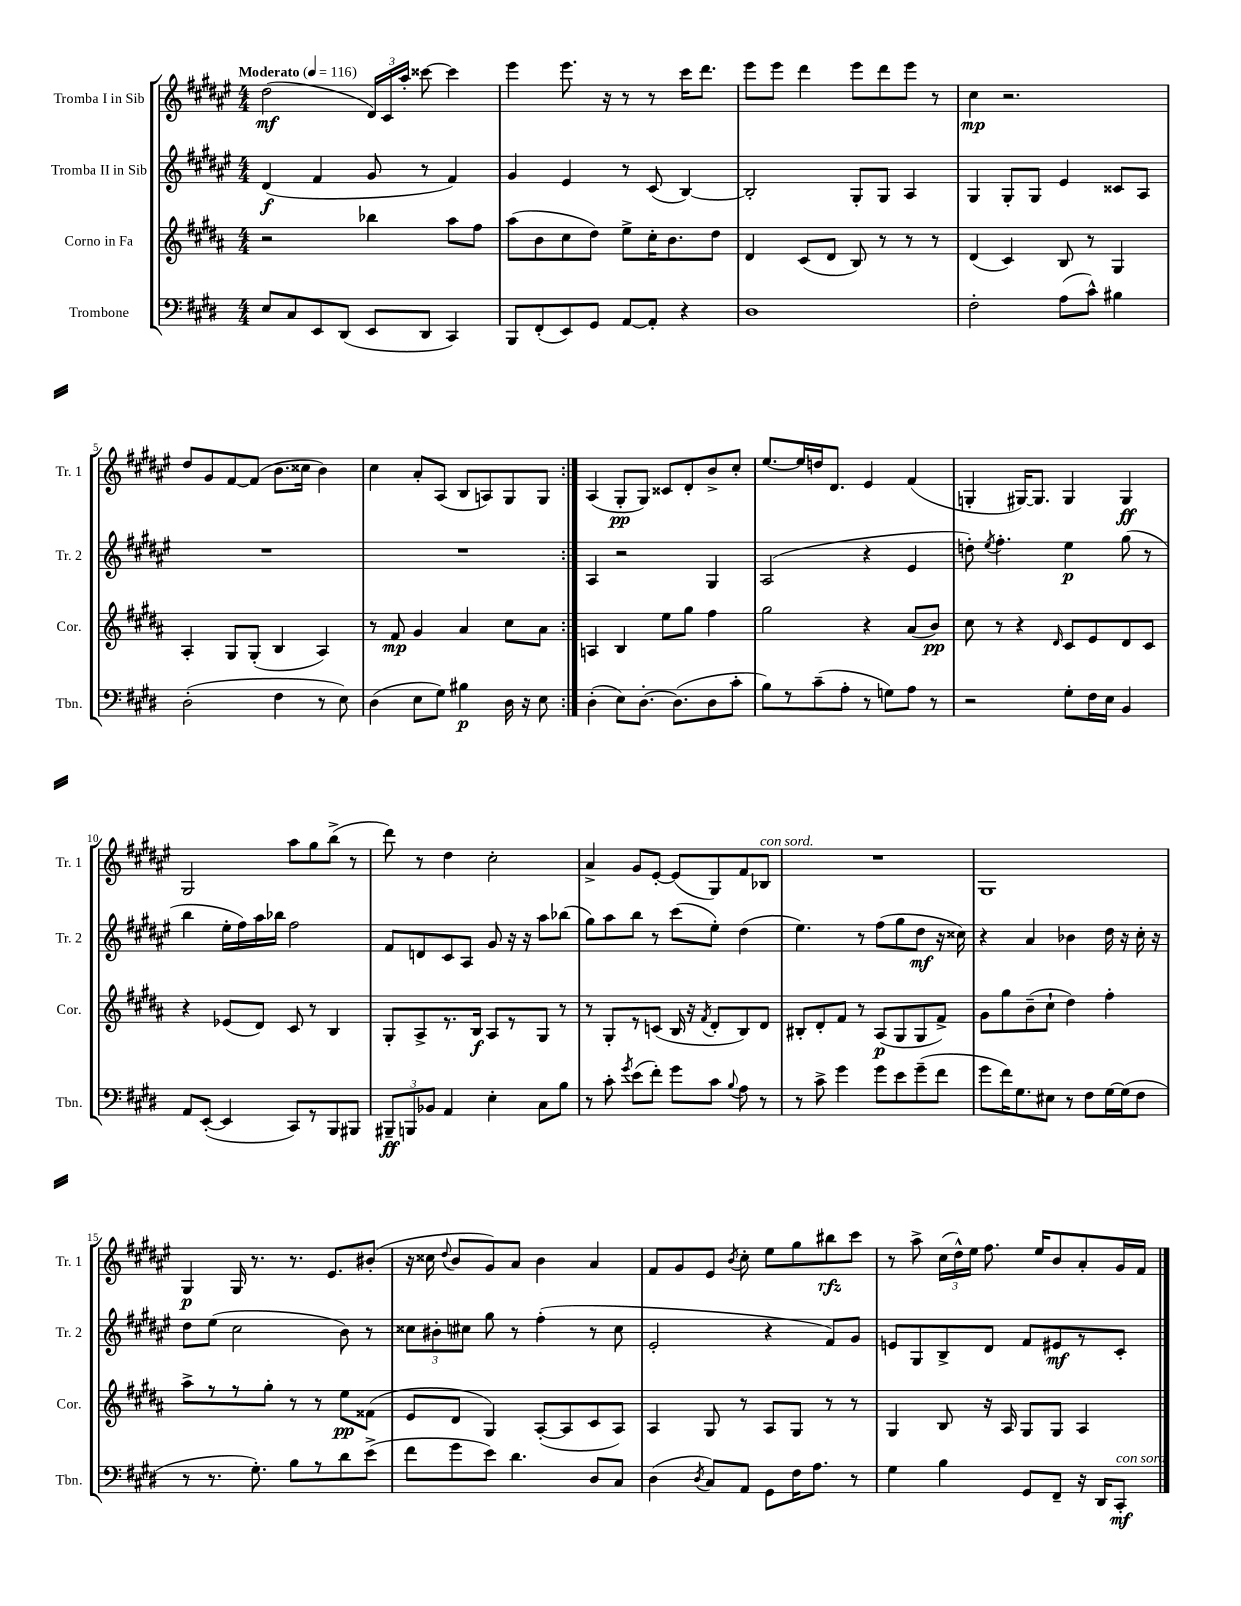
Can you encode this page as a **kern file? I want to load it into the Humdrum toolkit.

**kern	**kern	**kern	**kern
*staff4	*staff3	*staff2	*staff1
*clefF4	*clefG2	*clefG2	*clefG2
*k[f#c#g#d#]	*k[f#c#g#d#a#]	*k[f#c#g#d#a#e#]	*k[f#c#g#d#a#e#]
*M4/4	*M4/4	*M4/4	*M4/4
*MM116	*MM116	*MM116	*MM116
8E	2r	(4d#	(2dd#
8C#	.	.	.
8EE	.	4f#	.
(8DD#	.	.	.
8EE	4bb-	8g#	24d#)
.	.	.	24c#
.	.	.	24aa#'
8DD#	.	8r	[8ccc##
4CC#)	8aa#	4f#)	4ccc##]
.	8ff#	.	.
=	=	=	=
8BBB	(8aa#	4g#	4eee#
(8FF#'	8b	.	.
8EE)	8cc#	4e#	8.eee#
8GG#	8dd#)	.	.
.	.	.	16r
[8AA	8ee^	8r	8r
8AA']	16cc#'	(8c#	8r
.	8.b	.	.
4r	.	[4B)	16ccc#
.	.	.	8.ddd#
.	8dd#	.	.
=	=	=	=
1D#	4d#	2B']	8eee#
.	.	.	8eee#
.	(8c#	.	4ddd#
.	8d#	.	.
.	8B)	8G#'	8eee#
.	8r	8G#	8ddd#
.	8r	4A#	8eee#
.	8r	.	8r
=	=	=	=
2F#'	(4d#	4G#	4cc#
.	4c#)	8G#'	2.r
.	.	8G#	.
(8A	8B	4e#	.
8c#^^)	8r	.	.
4B#	4G#	8c##	.
.	.	8A#	.
=	=	=	=
(2D#'	4A#'	1r	8dd#
.	.	.	8g#
.	8G#	.	[8f#
.	(8G#'	.	(8f#]
4F#	4B	.	8.b
.	.	.	16cc##
8r	4A#)	.	4b)
8E)	.	.	.
=	=	=	=
(4D#	8r	1r	4cc#
.	8f#	.	.
8E	4g#	.	8a#'
8G#)	.	.	(8A#
4B#	4a#	.	8B
.	.	.	8A)
16D#	8cc#	.	8G#
16r	.	.	.
8E	8a#	.	8G#
=:|!	=:|!	=:|!	=:|!
(4D#'	4A	4A#	(4A#
8E)	4B	2r	8G#'
[8.D#'	.	.	8G#)
.	8ee	.	8c##
(8.D#]	.	.	.
.	8gg#	.	8d#'
8D#	4ff#	4G#	8b^
8c#'	.	.	8cc#'
=	=	=	=
8B)	2gg#	(2A#	[8.ee#
8r	.	.	.
.	.	.	16ee#]
(8c#~	.	.	16dd
.	.	.	8.d#
8A'	.	.	.
8r	4r	4r	4e#
8G)	.	.	.
8A	(8a#	4e#	(4f#
8r	8b)	.	.
=	=	=	=
2r	8cc#	8dd')	4G'
.	.	8qee#	.
.	8r	4.ff#'	.
.	4r	.	[16G#)
.	.	.	8.G#]
.	16qqd#	.	.
8G#'	8c#	4ee#	4G#
16F#	8e	.	.
16E	.	.	.
4BB	8d#	(8gg#	4G#
.	8c#	8r	.
=	=	=	=
8AA	4r	4bb	2G#
([8EE'	.	.	.
4EE]	(8e-	16ee#'	.
.	.	16ff#)	.
.	8d#)	16aa#	.
.	.	16bb-	.
8CC#)	8c#	2ff#	8aa#
8r	8r	.	8gg#
8BBB	4B	.	(8bb^
8BBB#	.	.	8r
=	=	=	=
12BBB#~	8G#'	8f#	8ddd#)
12BBB	.	.	.
.	8A#^	8d	8r
12BB-	.	.	.
4AA	8.r	8c#	4dd#
.	.	8A#	.
.	16B	.	.
4E'	8A#	8g#	2cc#'
.	8r	16r	.
.	.	16r	.
8C#	8G#	8aa#	.
8B	8r	(8bb-	.
=	=	=	=
8r	8r	8gg#)	4a#^
8c#'	8G#'	8aa#	.
8qg#	.	.	.
(8e	8r	8bb	8g#
8f#')	(8c	8r	[8e#'
8g#	16B	(8ccc#	(8e#]
.	16r	.	.
.	8qf#	.	.
8c#	8d#'	8ee#')	8G#)
8qqB	.	.	.
8A	8B)	(4dd#	8f#
8r	8d#	.	8B-
=	=	=	=
8r	8B#'	4.ee#)	1r
8c#^	8d#'	.	.
4g#	8f#	.	.
.	8r	8r	.
8g#	(8A#	(8ff#	.
8e	8G#	8gg#	.
(8g#~	8G#	8dd#	.
8f#	8f#^)	16r	.
.	.	16cc##)	.
=	=	=	=
8g#	8g#	4r	1G#
16f#)	8gg#	.	.
8.G#	.	.	.
.	(8b~	4a#	.
8E#	8cc#`	.	.
8r	4dd#)	4b-	.
8F#	.	.	.
[16G#	4ff#'	16dd#	.
(16G#]	.	16r	.
8F#	.	16cc#'	.
.	.	16r	.
=	=	=	=
8r	8aa#^	8dd#	4G#
8.r	8r	(8ee#	.
.	8r	2cc#	16G#
8.G#')	.	.	8.r
.	8gg#'	.	.
8B	8r	.	8.r
8r	8r	.	.
.	.	.	8.e#
8d#	8ee	8b)	.
(8e^	(8f##	8r	(8b#'
=	=	=	=
8f#	8e	12cc##	16r
.	.	.	16cc##
.	.	12b#'	.
.	.	.	8qqdd#
8g#	8d#	.	8b
.	.	12cc#	.
8e)	4G#)	8gg#	8g#)
4.d#	.	8r	8a#
.	([8A#'	(4ff#'	4b
.	8A#]	.	.
8D#	8c#	8r	4a#
8C#	8A#)	8cc#	.
=	=	=	=
(4D#	4A#	2e#'	8f#
.	.	.	8g#
8qD#	.	.	.
8C#)	8G#	.	8e#
.	.	.	8qb
8AA	8r	.	8cc#'
8GG#	8A#	4r	8ee#
16F#	8G#	.	8gg#
8.A	.	.	.
.	8r	8f#)	8bb#
8r	8r	8g#	8ccc#
=	=	=	=
4G#	4G#	8e	8r
.	.	8G#	8aa#^
4B	8B	8B^	(24cc#
.	.	.	24dd#^^)
.	.	.	24ee#
.	16r	8d#	8.ff#
.	16A#	.	.
8GG#	8G#	8f#	.
.	.	.	16ee#
8FF#~	8G#	8e#	8b
16r	4A#	8r	8a#'
16DD#	.	.	.
8CC#'	.	8c#'	16g#
.	.	.	16f#
==	==	==	==
*-	*-	*-	*-
